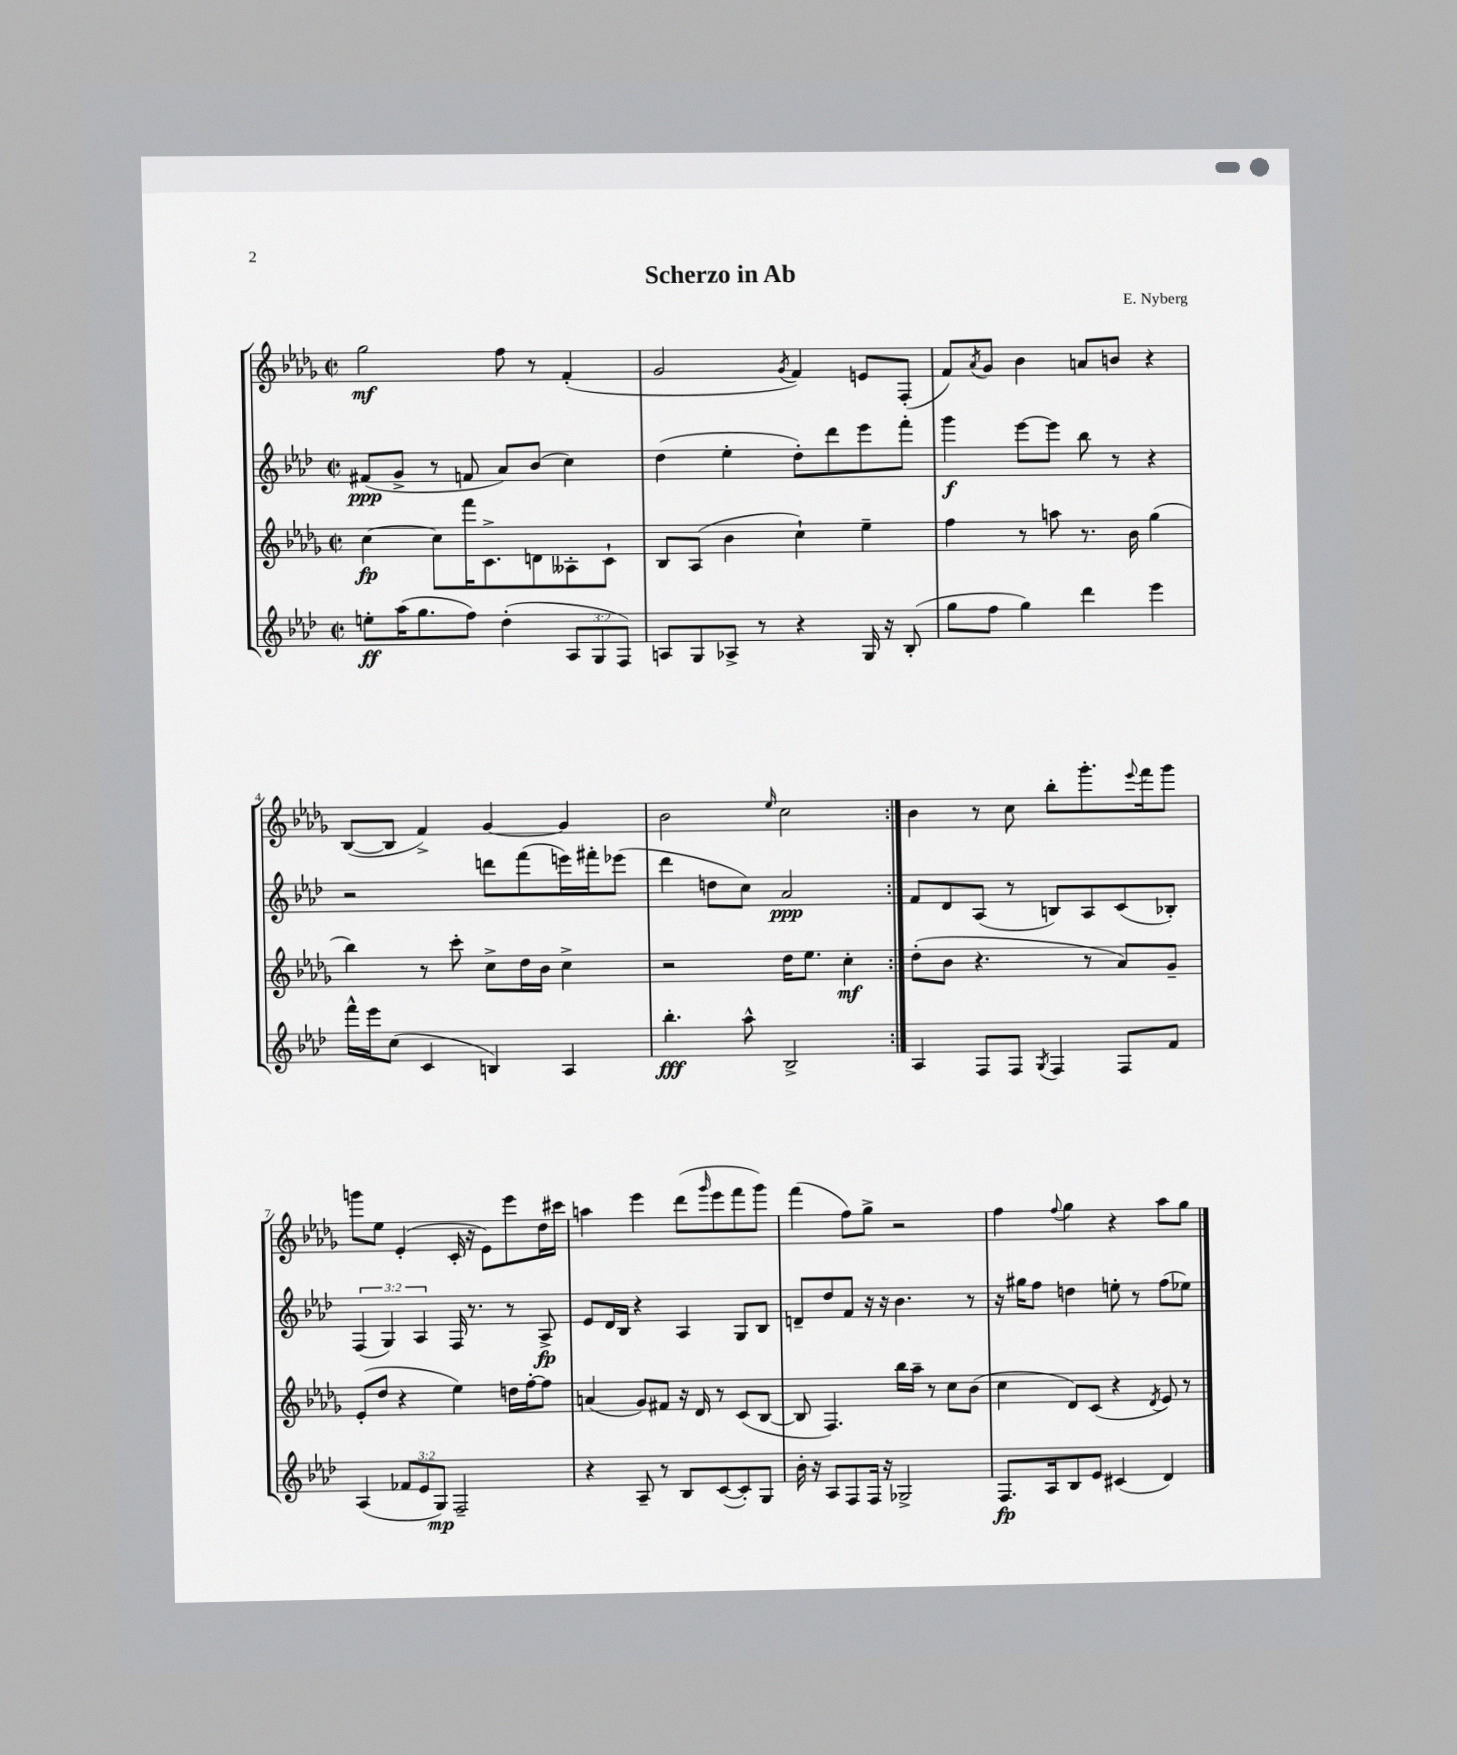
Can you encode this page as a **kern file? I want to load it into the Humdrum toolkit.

**kern	**dynam	**kern	**dynam	**kern	**dynam	**kern	**dynam
*part4	*part4	*part3	*part3	*part2	*part2	*part1	*part1
*staff4	*staff4	*staff3	*staff3	*staff2	*staff2	*staff1	*staff1
*clefG2	*	*clefG2	*	*clefG2	*	*clefG2	*
*k[b-e-a-d-]	*	*k[b-e-a-d-g-]	*	*k[b-e-a-d-]	*	*k[b-e-a-d-g-]	*
*M2/2	*	*M2/2	*	*M2/2	*	*M2/2	*
*met(c|)	*	*met(c|)	*	*met(c|)	*	*met(c|)	*
=1	=1	=1	=1	=1	=1	=1	=1
8een'\L	ff	[4cc\	fp	(8f#X/L	ppp	2gg-\	mf
(16aa-\K	.	.	.	8g^/J	.	.	.
8.gg\	.	.	.	.	.	.	.
.	.	8cc\L]	.	8r	.	.	.
8ff\J)	.	16fff\K	.	8fn/	.	.	.
.	.	8.c^\	.	.	.	.	.
(4dd-'\	.	.	.	8a-/L)	.	8ff\	.
.	.	8dn\	.	(8b-/J	.	8r	.
12A-/L	.	8A--X'\	.	4cc\)	.	(4f'/	.
12G/	.	.	.	.	.	.	.
.	.	8c`\J	.	.	.	.	.
12F/J)	.	.	.	.	.	.	.
=2	=2	=2	=2	=2	=2	=2	=2
8An/L	.	8B-/L	.	(4dd-\	.	2g-/	.
8G/	.	(8A-/J	.	.	.	.	.
8A-X^/J	.	4b-\	.	4ee-'\	.	.	.
8r	.	.	.	.	.	.	.
.	.	.	.	.	.	8qg-/	.
4r	.	4cc`\)	.	8dd-'\L)	.	4f/)	.
.	.	.	.	8ddd-\	.	.	.
16G/	.	4ee-~\	.	8eee-\	.	8en/L	.
16r	.	.	.	.	.	.	.
(8B-'/	.	.	.	8fff'\J	.	(8F'/J	.
=3	=3	=3	=3	=3	=3	=3	=3
8gg\L	.	4ff\	.	4ggg\	f	8f/L)	.
.	.	.	.	.	.	8qa-/	.
8ff\J	.	.	.	.	.	8g-/J	.
4gg\)	.	8r	.	[8eee-\L	.	4b-\	.
.	.	8aan\	.	8eee-\J]	.	.	.
4ddd-\	.	8.r	.	8bb-\	.	8an/L	.
.	.	.	.	8r	.	8bn/J	.
.	.	16b-\	.	.	.	.	.
4eee-\	.	(4gg-\	.	4r	.	4r	.
!!LO:LB:g=z
=4	=4	=4	=4	=4	=4	=4	=4
16fff^^\LL	.	4bb-\)	.	2r	.	([8B-/L	.
16eee-\J	.	.	.	.	.	.	.
(8cc\J	.	.	.	.	.	8B-/J]	.
4c/	.	8r	.	.	.	4f^/)	.
.	.	8ccc'\	.	.	.	.	.
4Bn/)	.	8cc^\L	.	8dddn\L	.	[4g-/	.
.	.	16dd-\L	.	(8fff\	.	.	.
.	.	16b-\JJ	.	.	.	.	.
4A-/	.	4cc^\	.	16eeen\L)	.	4g-/]	.
.	.	.	.	16fff#X'\J	.	.	.
.	.	.	.	(8eee-X\J	.	.	.
=5	=5	=5	=5	=5	=5	=5	=5
4.bb-'\	fff	2r	.	4ddd-\	.	2b-\	.
.	.	.	.	8ddn\L	.	.	.
8aa-^^\	.	.	.	8cc\J)	.	.	.
.	.	.	.	.	.	16qqee-/	.
2B-^/	.	16dd-\KL	.	2a-/	ppp	2cc\	.
.	.	8.ee-\J	.	.	.	.	.
.	.	4cc'\	mf	.	.	.	.
=6:|!	=6:|!	=6:|!	=6:|!	=6:|!	=6:|!	=6:|!	=6:|!
4A-/	.	(8dd-'\L	.	8f/L	.	4b-\	.
.	.	8b-\J	.	8d-/	.	.	.
8F/L	.	4.r	.	(8A-/J	.	8r	.
8F/J	.	.	.	8r	.	8cc\	.
8qG/	.	.	.	.	.	.	.
4F/	.	.	.	8Bn/L)	.	8bb-'\L	.
.	.	8r	.	8A-/	.	8.ggg-'\	.
8F/L	.	8a-/L)	.	(8c/	.	.	.
.	.	.	.	.	.	8qqeee-/	.
.	.	.	.	.	.	16fff\k	.
8f/J	.	8g-~/J	.	8B-X'/J)	.	8ggg-\J	.
!!LO:LB:g=z
=7	=7	=7	=7	=7	=7	=7	=7
(4A-/	.	(8e-'/L	.	(6F/	.	8gggn\L	.
.	.	8dd-/J	.	.	.	8ee-\J	.
.	.	.	.	6G/)	.	.	.
12f-X/L	.	4r	.	.	.	(4e-'/	.
12e-/	.	.	.	6A-/	.	.	.
12G/J)	mp	.	.	.	.	.	.
2F~/	.	4ee-\)	.	16F/	.	16c'/	.
.	.	.	.	8.r	.	16r	.
.	.	.	.	.	.	8e-\L)	.
.	.	16ddn\LL	.	8r	.	8eee-\	.
.	.	[16ff'\J	.	.	.	.	.
.	.	8ff\J]	.	8A-^/	fp	16dd-\L	.
.	.	.	.	.	.	16ccc#X\JJ	.
=8	=8	=8	=8	=8	=8	=8	=8
4r	.	(4an/	.	8e-/L	.	4aan\	.
.	.	.	.	16d-/L	.	.	.
.	.	.	.	16B-/JJ	.	.	.
8A-~/	.	8g-/L)	.	4r	.	4eee-\	.
8r	.	8f#X/J	.	.	.	.	.
8B-/L	.	16r	.	4A-/	.	(8ddd-\L	.
.	.	16d-/	.	.	.	.	.
.	.	.	.	.	.	16qqggg-/	.
([8c/	.	8r	.	.	.	8eee-\	.
8c'/])	.	(8c/L	.	8G/L	.	8fff\	.
8G/J	.	[8B-/J	.	8B-/J	.	8ggg-\J)	.
=9	=9	=9	=9	=9	=9	=9	=9
16b-'\	.	8B-/]	.	8dn~/L	.	(4fff\	.
16r	.	.	.	.	.	.	.
8A-/L	.	4.F/)	.	8dd-/	.	.	.
8F/	.	.	.	8f/J	.	8ff\L)	.
16F/Jk	.	.	.	16r	.	8gg-^\J	.
16r	.	.	.	16r	.	.	.
2G-X^/	.	16bb-\LL	.	4.b-\	.	2r	.
.	.	16aa-~\JJ	.	.	.	.	.
.	.	8r	.	.	.	.	.
.	.	8cc\L	.	.	.	.	.
.	.	(8b-\J	.	8r	.	.	.
=10	=10	=10	=10	=10	=10	=10	=10
8.F/L	fp	4cc\	.	16r	.	4ff\	.
.	.	.	.	16gg#X\KL	.	.	.
.	.	.	.	8ff\J	.	.	.
16A-/k	.	.	.	.	.	.	.
.	.	.	.	.	.	8qqff/	.
8B-/	.	8d-/L)	.	4ddn\	.	4gg-\	.
8e-/J	.	(8c/J	.	.	.	.	.
(4c#X/	.	4r	.	8een'\	.	4r	.
.	.	.	.	8r	.	.	.
.	.	8qd-/	.	.	.	.	.
4d-/)	.	8e-/)	.	(8ff\L	.	8aa-\L	.
.	.	8r	.	8ee-X\J)	.	8gg-\J	.
==	==	==	==	==	==	==	==
*-	*-	*-	*-	*-	*-	*-	*-
